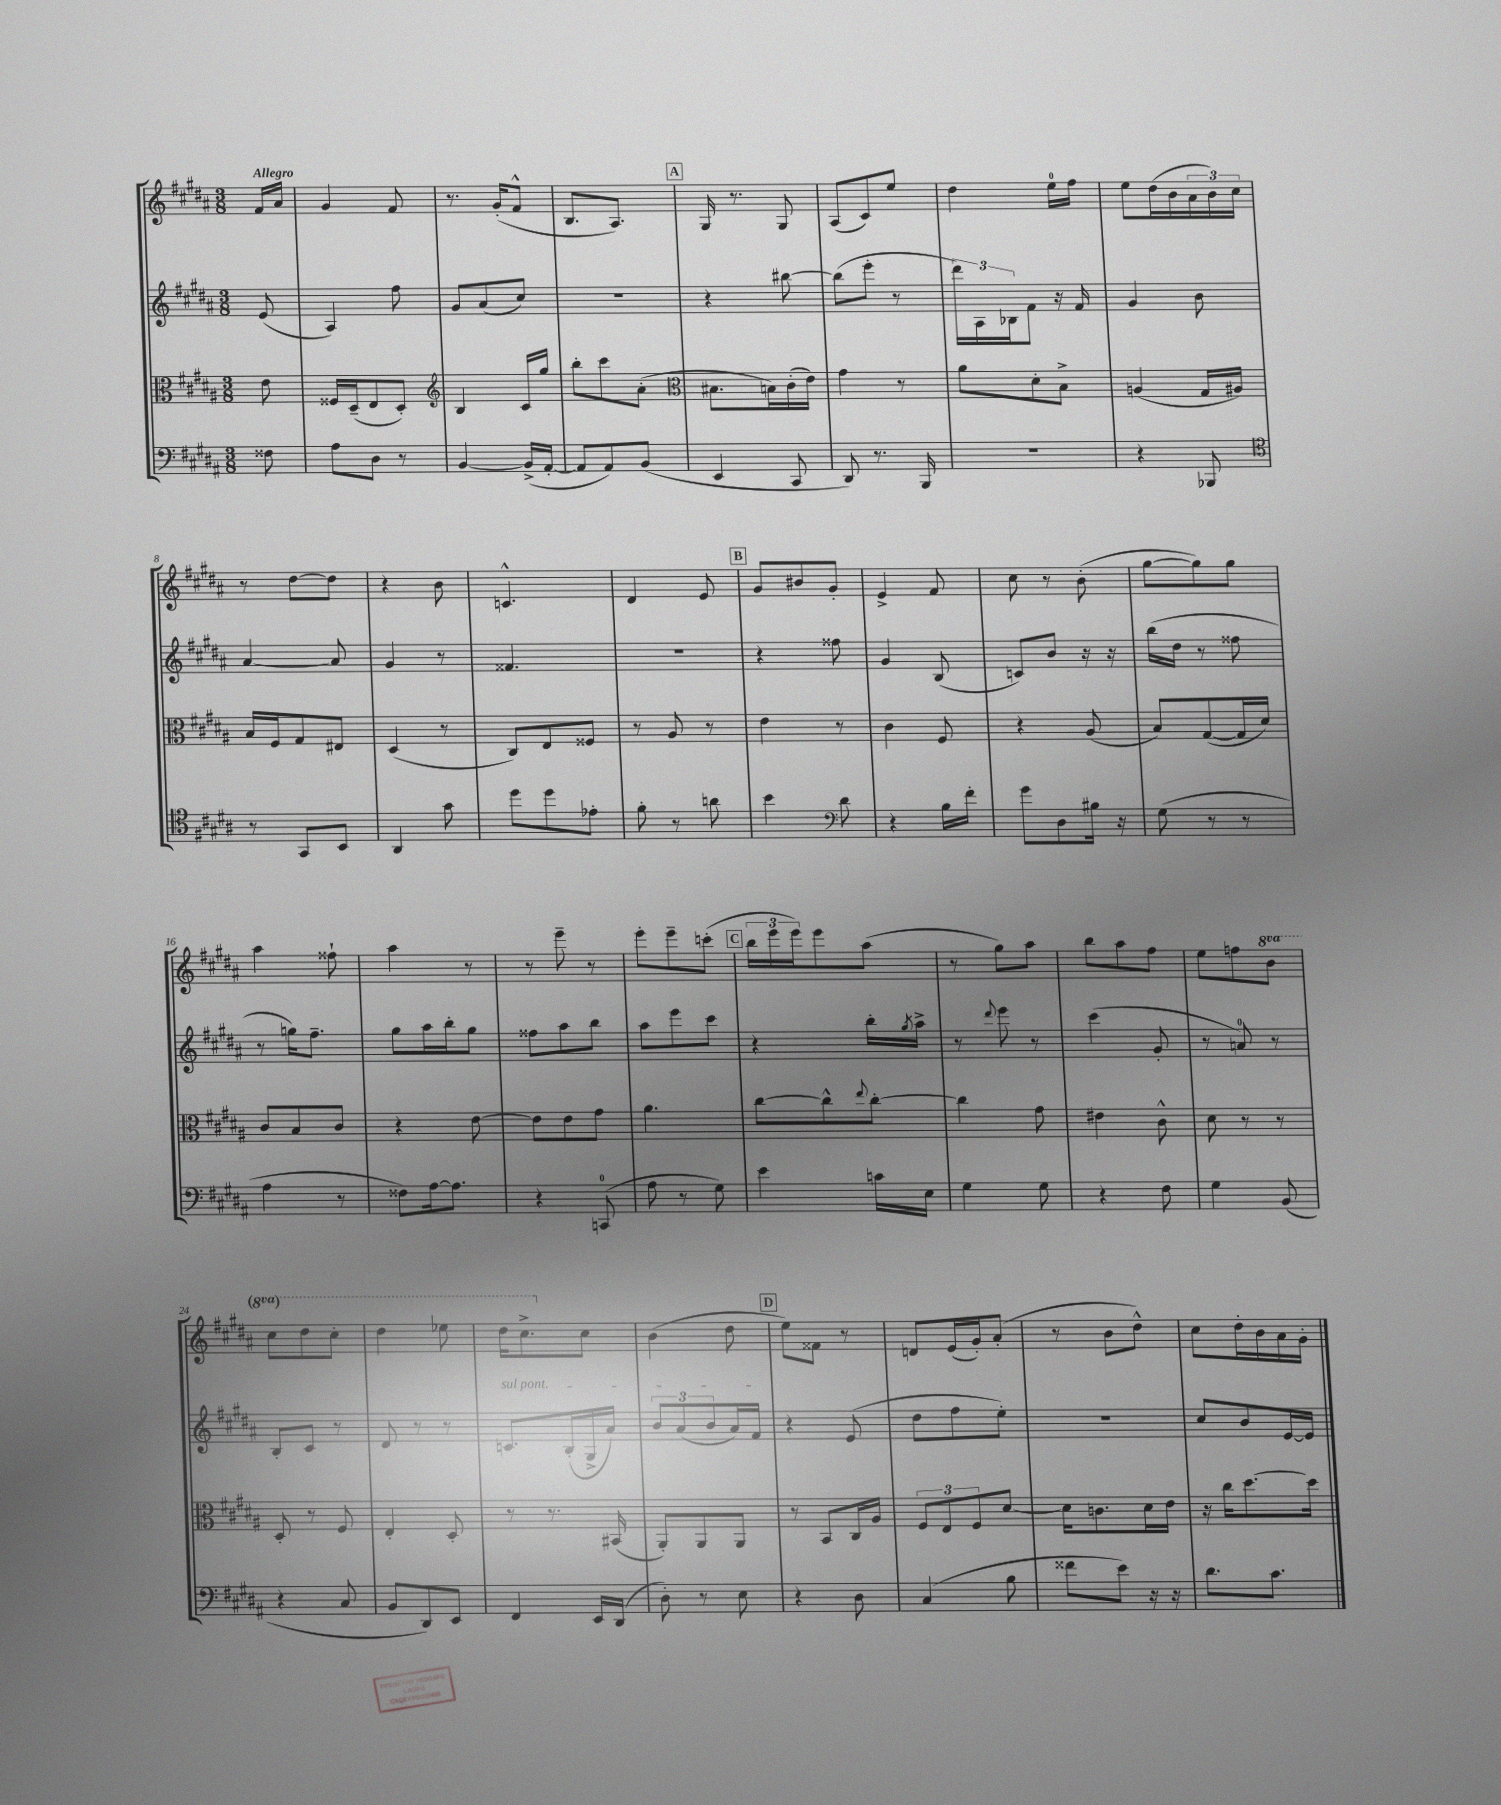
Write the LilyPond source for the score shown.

<<
\new StaffGroup <<
\new Staff = "s0" {
    \clef treble \key b \major \numericTimeSignature \time 3/8 \set Staff.ottavationMarkups = #ottavation-simple-ordinals \partial 8 \tempo "Allegro"
    fis'16 ais'16 |
    gis'4 fis'8 |
    r8. gis'16-.( fis'8-^ |
    b8. ais8.) |
    \mark \markup { \box "A" } gis16 r8. gis8 |
    ais8( cis'8) e''8 |
    dis''4 e''16-0 fis''16 |
    e''8 dis''16( b'16 \tuplet 3/2 { ais'16 b'16) cis''16 } |
    r8 dis''8~ dis''8 |
    r4 b'8 |
    c'4.-^ |
    dis'4 e'8 |
    \mark \markup { \box "B" } gis'8 bis'8 gis'8-. |
    e'4-> fis'8 |
    cis''8 r8 b'8-.( |
    gis''8~ gis''8) gis''8 |
    ais''4 fisis''8-! |
    ais''4 r8 |
    r8 e'''8-- r8 |
    e'''8-. e'''8-- c'''8-.( |
    \mark \markup { \box "C" } \tuplet 3/2 { b''16 e'''16 e'''16) } e'''8 ais''8( |
    r8 gis''8) ais''8 |
    b''8 ais''8 fis''8 |
    e''8 f''8 \ottava #1 b''8 |
    cis'''8 dis'''8 cis'''8-. |
    dis'''4 ees'''8 |
    dis'''16 cis'''8.-> \ottava #0 cis''8 |
    b'4( dis''8 |
    \mark \markup { \box "D" } e''8) fisis'8 r8 |
    d'8 e'16( gis'16-.) ais'8-.( |
    r8 b'8 dis''8-^) |
    cis''8 dis''16-. b'16 ais'16 gis'16-. \bar "|." |
}
\new Staff = "s1" {
    \clef treble \key b \major \numericTimeSignature \time 3/8 \partial 8
    e'8( |
    ais4) fis''8 |
    gis'8 ais'8( cis''8) |
    R4. |
    \mark \markup { \box "A" } r4 bis''8~ |
    bis''8( e'''8-. r8 |
    \tuplet 3/2 { dis'''16) ais16 bes16 } fis'8 r16 fis'16 |
    gis'4 b'8 |
    ais'4~ ais'8 |
    gis'4 r8 |
    fisis'4. |
    R4. |
    \mark \markup { \box "B" } r4 fisis''8 |
    gis'4 b8( |
    c'8) b'8 r16 r16 |
    b''16( dis''16 r8 fisis''8 |
    r8 g''16) fis''8.-- |
    gis''8 ais''16 b''16-. gis''8 |
    fisis''8 ais''8 b''8 |
    ais''8 e'''8 cis'''8 |
    \mark \markup { \box "C" } r4 b''16-. \acciaccatura { gis''8 } ais''16-> |
    r8 \appoggiatura { dis'''8 } e'''8 r8 |
    cis'''4( gis'8-. |
    r8 a'8-0) r8 |
    b8-. cis'8 r8 |
    dis'8 r8 r8 |
    \once \override TextSpanner.bound-details.left.text = \markup { \italic "sul pont." } c'8.\startTextSpan b16-.( gis16-> ais'16) |
    \tuplet 3/2 { b'8 ais'8( b'8 } ais'16) fis'16\stopTextSpan |
    \mark \markup { \box "D" } r4 e'8( |
    dis''8 fis''8 e''8-.) |
    R4. |
    cis''8 b'8 e'16~ e'16 \bar "|." |
}
\new Staff = "s2" {
    \clef alto \key b \major \numericTimeSignature \time 3/8 \partial 8
    e'8 |
    fisis16 dis16--( e8 dis8-.) |
    \clef treble b4 cis'16 gis''16 |
    b''8-. cis'''8 ais'8-.( |
    \mark \markup { \box "A" } \clef alto bis8. b16) cis'16-.( e'16) |
    gis'4 r8 |
    ais'8 dis'8-. b8-> |
    a4( gis16 ais16) |
    b16 fis16 gis8 eis8 |
    dis4( r8 |
    cis8) e8 fisis8 |
    r8 ais8 r8 |
    \mark \markup { \box "B" } e'4 r8 |
    cis'4 fis8 |
    r4 ais8( |
    b8) gis8~( gis16 dis'16) |
    cis'8 b8 cis'8 |
    r4 e'8~ |
    e'8 e'8 gis'8 |
    ais'4. |
    \mark \markup { \box "C" } cis''8~ cis''8-^ \appoggiatura { e''8 } cis''8~-. |
    cis''4 gis'8 |
    eis'4 cis'8-^ |
    dis'8 r8 r8 |
    dis8-. r8 fis8 |
    e4-. dis8-. |
    r8 r8. bis,16( |
    ais,8-.) ais,8 ais,8 |
    \mark \markup { \box "D" } r8 b,8 cis16 ais16 |
    \tuplet 3/2 { fis8 e8 fis8 } dis'8~ |
    dis'16 c'8. dis'16 e'16 |
    r16 cis''16 dis''8.~ dis''16 \bar "|." |
}
\new Staff = "s3" {
    \clef bass \key b \major \numericTimeSignature \time 3/8 \partial 8
    fisis8 |
    ais8 dis8 r8 |
    b,4~ b,16->( ais,16~-. |
    ais,8 ais,8) b,8( |
    \mark \markup { \box "A" } e,4 cis,8 |
    dis,8) r8. b,,16 |
    R4. |
    r4 bes,,8 |
    \clef tenor r8 gis,8 b,8 |
    ais,4 gis'8 |
    dis''8 dis''8 ees'8-. |
    fis'8-. r8 a'8 |
    \mark \markup { \box "B" } b'4 \clef bass dis'8 |
    r4 b16 fis'16-. |
    gis'8 dis8 bis16 r16 |
    gis8( r8 r8 |
    ais4 r8 |
    fisis8) ais16~ ais8. |
    r4 c,8-0( |
    ais8 r8 gis8) |
    \mark \markup { \box "C" } e'4 c'16 e16 |
    gis4 gis8 |
    r4 fis8 |
    gis4 b,8( |
    r4 cis8 |
    b,8 dis,8) e,8 |
    fis,4 e,16 dis,16( |
    dis8-.) r8 e8 |
    \mark \markup { \box "D" } r4 dis8 |
    cis4( b8 |
    fisis'8 e'8) r16 r16 |
    dis'8. cis'8. \bar "|." |
}
>>
>>
